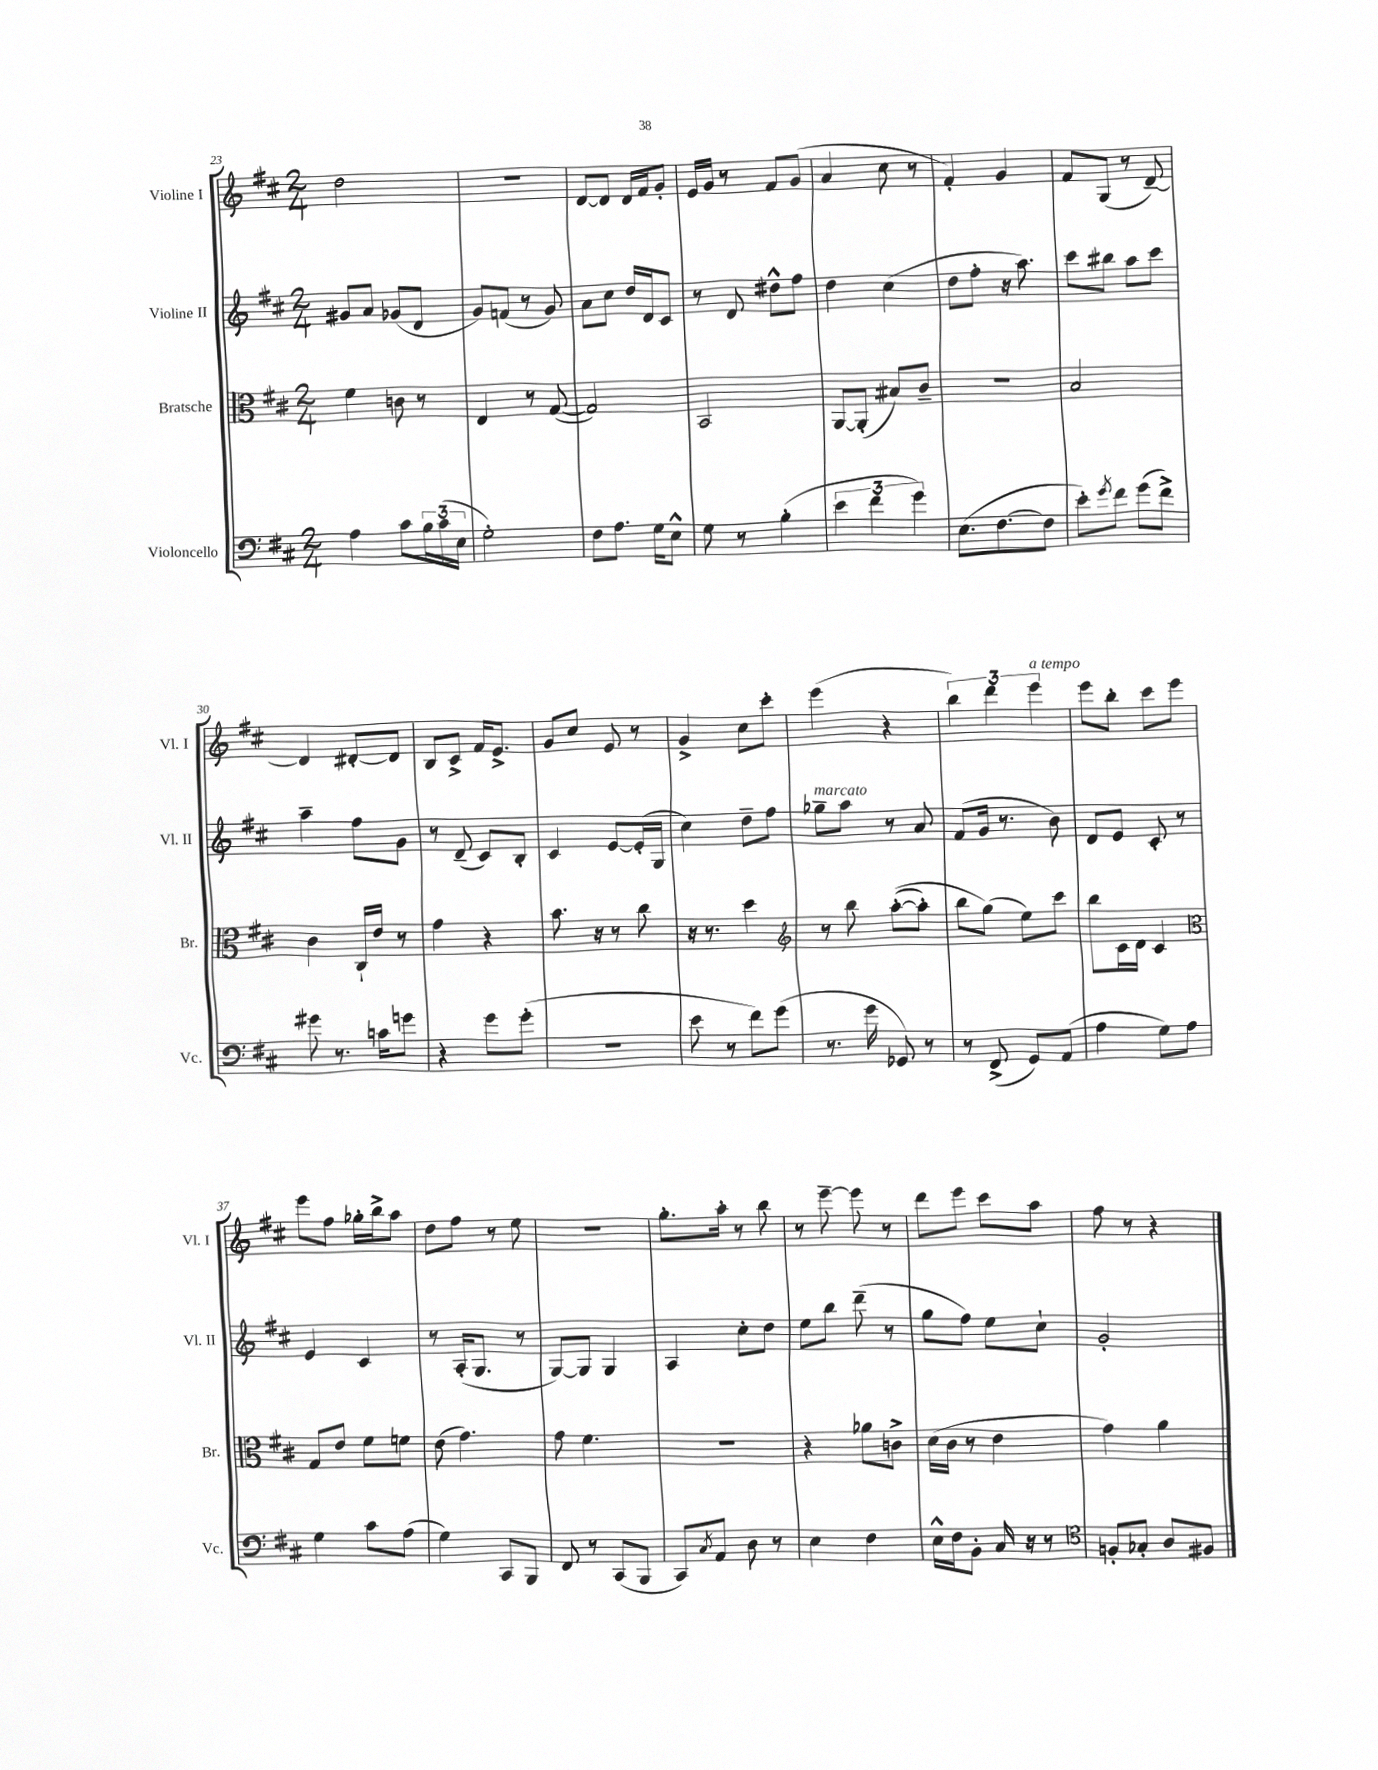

**kern	**kern	**kern	**kern
*part4	*part3	*part2	*part1
*staff4	*staff3	*staff2	*staff1
*I"Violoncello	*I"Bratsche	*I"Violine II	*I"Violine I
*I'Vc.	*I'Br.	*I'Vl. II	*I'Vl. I
*clefF4	*clefC3	*clefG2	*clefG2
*k[f#c#]	*k[f#c#]	*k[f#c#]	*k[f#c#]
*M2/4	*M2/4	*M2/4	*M2/4
=23	=23	=23	=23
4A\	4f#\	8g#X/L	2dd\
.	.	8a/J	.
8c#\L	8cn\	(8g-X/L	.
24B\L	8r	8d/J	.
(24c#\	.	.	.
24E\JJ	.	.	.
=24	=24	=24	=24
2G'\)	4E/	8g/L)	2r
.	.	(8fn/J	.
.	8r	8r	.
.	([8G/	8g/)	.
=25	=25	=25	=25
8F#\L	2G/])	8a\L	[8d/L
8.A\J	.	8cc#\J	8d/J]
.	.	16dd/LL	16d/LL
16G\KL	.	16d/J	16f#/J
8E^^\J	.	8c#/J	8g'/J
=26	=26	=26	=26
8G\	2BB/	8r	16e/LL
.	.	.	16g/JJ
8r	.	8d/	8r
(4B'\	.	8dd#X^^\L	8f#/L
.	.	8ff#\J	(8g/J
=27	=27	=27	=27
6e\	[8AA/L	4dd\	4a/
.	(8AA'/J]	.	.
6f#\	.	.	.
.	8B#X/L)	(4cc#\	8cc#\
6g\)	.	.	.
.	8c#~/J	.	8r
=28	=28	=28	=28
(8.E\L	2r	8dd\L	4f#'/)
.	.	8ff#'\J	.
[8.F#\	.	.	.
.	.	16r	4g/
.	.	8.aa\)	.
8F#\J]	.	.	.
=29	=29	=29	=29
8e'\L)	2B/	8ccc#\L	8f#/L
8qg/	.	.	.
8f#\J	.	8bb#X\J	(8G/J
(8g\L	.	8aa\L	8r
8f#^\J)	.	8ccc#\J	[8d~/)
!!LO:LB:g=z
=30	=30	=30	=30
8g#X\	4c#\	4aa~\	4d/]
8.r	.	.	.
.	16C#`/LL	8ff#\L	[8d#X'/L
16cn\KL	16e/JJ	.	.
8gn\J	8r	8g\J	8d#/J]
=31	=31	=31	=31
4r	4g\	8r	8B/L
.	.	(8d~/	8c#^/J
8g\L	4r	8c#/L)	16f#/KL
.	.	.	8.e^/J
(8g'\J	.	8B'/J	.
=32	=32	=32	=32
2r	8.b\	4c#/	8g/L
.	.	.	8cc#/J
.	16r	.	.
.	8r	[8e/L	8e/
.	8cc#\	(16e'/L]	8r
.	.	16G/JJ	.
=33	=33	=33	=33
8e\	16r	4cc#\)	4g^/
.	8.r	.	.
8r	.	.	.
8f#\L)	4dd\	8dd~\L	8cc#\L
(8g\J	.	8ff#\J	8ccc#'\J
=34	=34	=34	=34
*	*clefG2	*	*
!	!	!LO:TX:a:i:t=marcato	!
8.r	8r	8gg-X~\L	(4eee\
.	8bb\	8aa\J	.
16g\	.	.	.
8GG-X/)	(([8aa'\L	8r	4r
8r	8aa'\J])	8a/	.
=35	=35	=35	=35
8r	8bb\L	(8f#/L	6bb\)
(8FF#^/	(8gg\J)	16g/Jk	.
.	.	.	6ddd\
.	.	8.r	.
8GG/L)	8ee\L)	.	.
!	!	!	!LO:TX:a:i:t=a tempo
.	.	.	6eee\
(8AA/J	8ccc#\J	8b\)	.
=36	=36	=36	=36
4A\	8bb\L	8d/L	8eee\L
.	16c#\L	8e/J	8bb'\J
.	16d\JJ	.	.
8G\L)	4c#/	8c#'/	8ccc#\L
8A\J	.	8r	8eee\J
!!LO:LB:g=z
=37	=37	=37	=37
*	*clefC3	*	*
4G\	8G/L	4e/	8eee\L
.	8e/J	.	8ff#\J
8c#\L	8f#\L	4c#/	16gg-X'\LL
.	.	.	16bb^\J
(8A\J	8fn\J	.	8aa\J
=38	=38	=38	=38
4G\)	(8e\	8r	8dd\L
.	4.g\)	(16A'/KL	8ff#\J
.	.	8.G/J	.
8CC#/L	.	.	8r
8BBB/J	.	8r	8ee\
=39	=39	=39	=39
8FF#/	8g\	[8G/L)	2r
8r	4.f#\	8G/J]	.
(8CC#/L	.	4G/	.
8BBB/J	.	.	.
=40	=40	=40	=40
8CC#/L)	2r	4A/	8.gg'\L
8qC#/	.	.	.
8AA/J	.	.	.
.	.	.	16aa'\Jk
8D\	.	8cc#'\L	8r
8r	.	8dd\J	8bb\
=41	=41	=41	=41
4E\	4r	8ee\L	8r
.	.	8bb\J	[8eee~\
4F#\	8a-X\L	(8ddd~\	8eee\]
.	8cn^\J	8r	8r
=42	=42	=42	=42
16E^^\LL	(16d\LL	8gg\L	8ddd\L
16F#\J	16c#\JJ	.	.
8BB'\J	8r	8ff#\J)	8eee\J
16C#/	4e\	8ee\L	8ccc#\L
16r	.	.	.
8r	.	8cc#`\J	8aa\J
=43	=43	=43	=43
*clefC4	*	*	*
8Fn'/L	4g\)	2g'/	8ff#\
8G-X'/J	.	.	8r
8A/L	4a\	.	4r
8F#X/J	.	.	.
==	==	==	==
*-	*-	*-	*-
